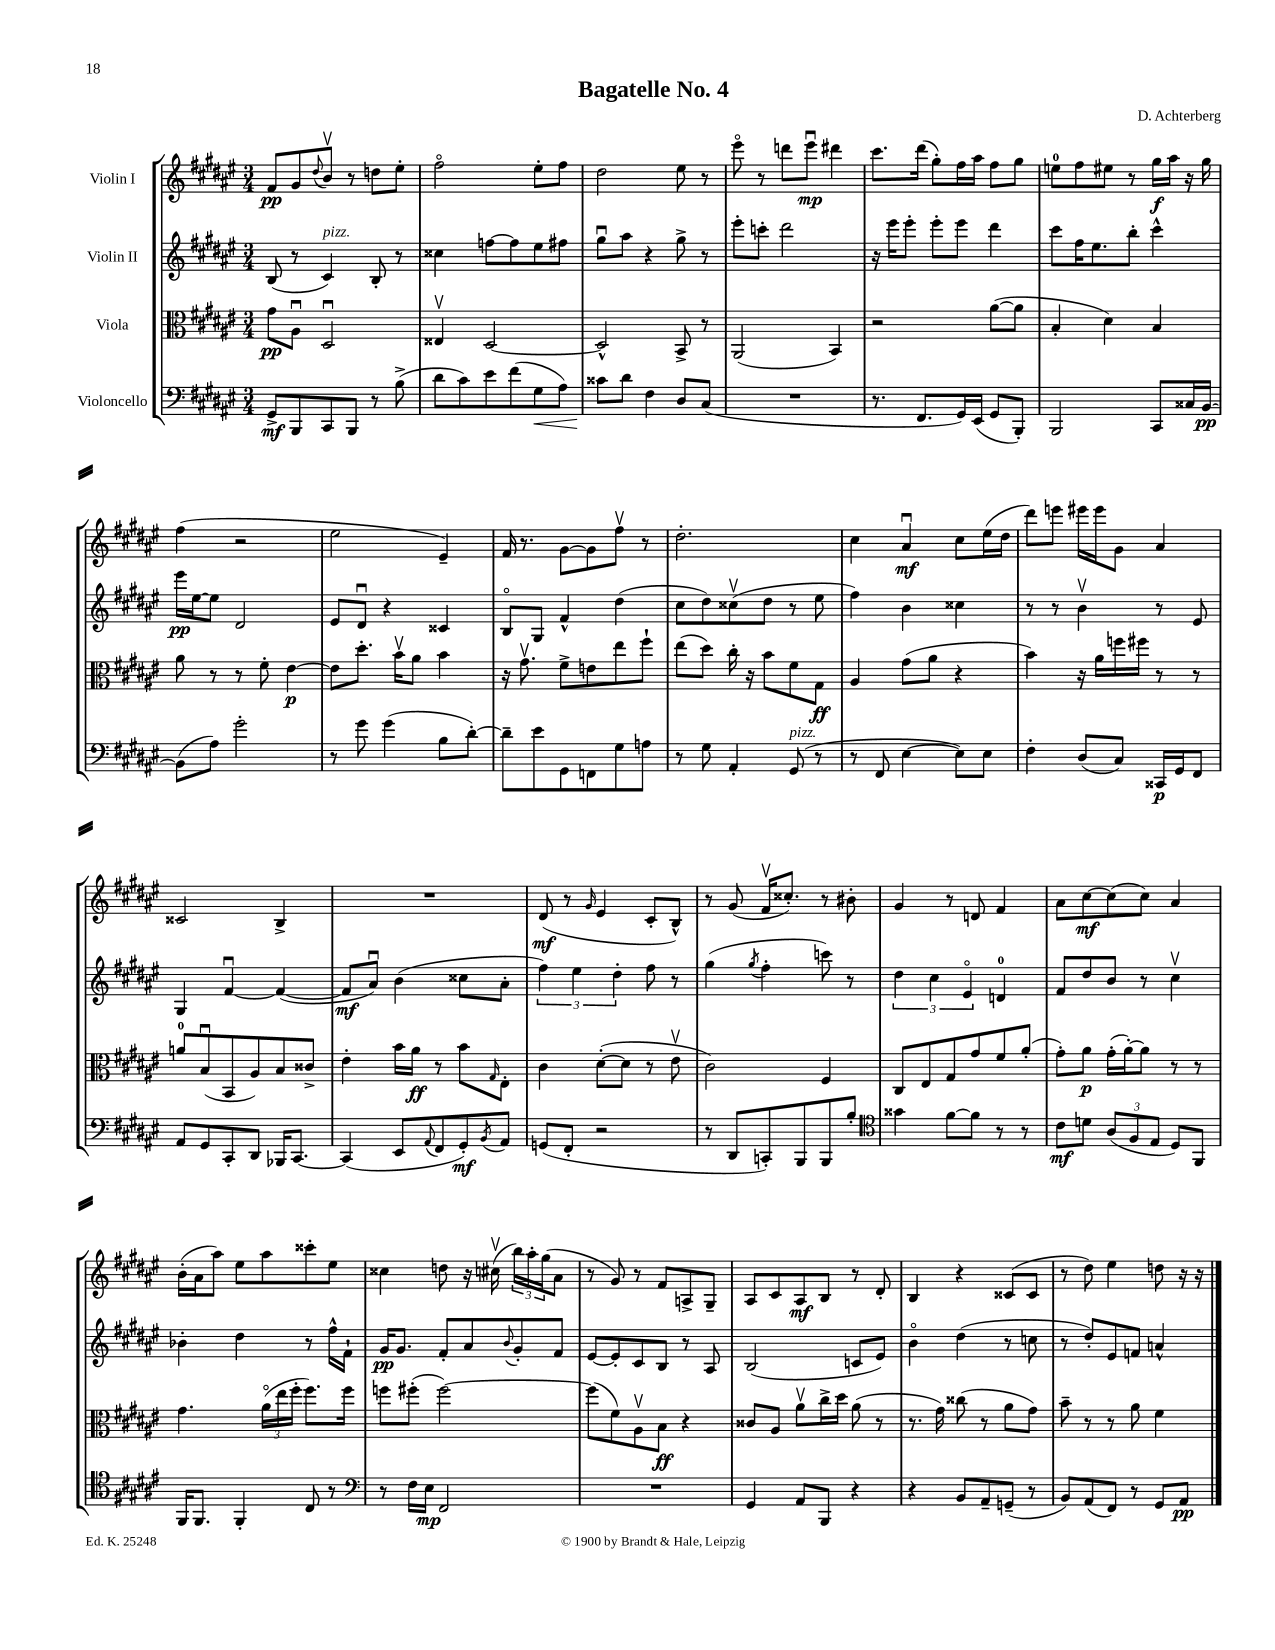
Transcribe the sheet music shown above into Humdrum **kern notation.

**kern	**dynam	**kern	**dynam	**kern	**dynam	**kern	**dynam
*part4	*part4	*part3	*part3	*part2	*part2	*part1	*part1
*staff4	*staff4	*staff3	*staff3	*staff2	*staff2	*staff1	*staff1
*I"Violoncello	*	*I"Viola	*	*I"Violin II	*	*I"Violin I	*
*clefF4	*	*clefC3	*	*clefG2	*	*clefG2	*
*k[f#c#g#d#a#e#]	*	*k[f#c#g#d#a#e#]	*	*k[f#c#g#d#a#e#]	*	*k[f#c#g#d#a#e#]	*
*M3/4	*	*M3/4	*	*M3/4	*	*M3/4	*
=1	=1	=1	=1	=1	=1	=1	=1
8GG#^/L	mf	8g#\L	pp	(8B/	.	8f#/L	pp
8BBB/	.	8A#u\J	.	8r	.	8g#/	.
.	.	.	.	.	.	8qqdd#/	.
!	!	!	!	!LO:TX:a:i:t=pizz.	!	!	!
8CC#/	.	2D#u/	.	4c#/)	.	8bv/J	.
8BBB/J	.	.	.	.	.	8r	.
8r	.	.	.	8B'/	.	8ddn\L	.
(8B^\	.	.	.	8r	.	8ee#'\J	.
=2	=2	=2	=2	=2	=2	=2	=2
8d#\L	.	4E##Xv/	.	4cc##X\	.	2ff#\	.
8c#\)	.	.	.	.	.	.	.
8e#\	.	[2D#/	.	[8ffn\L	.	.	.
(8f#\	.	.	.	8ff\]	.	.	.
!	!LO:HP:b	!	!	!	!	!	!
8G#\	<	.	.	8ee#\	.	8ee#'\L	.
8A#\J)	.	.	.	8ff#X\J	.	8ff#\J	.
=3	=3	=3	=3	=3	=3	=3	=3
8c##X\L	.	2D#^^/]	.	8gg#u\L	.	2dd#\	.
8d#\J	[	.	.	8aa#\J	.	.	.
4F#\	.	.	.	4r	.	.	.
8D#/L	.	8BB^/	.	8gg#^\	.	8ee#\	.
(8C#/J	.	8r	.	8r	.	8r	.
=4	=4	=4	=4	=4	=4	=4	=4
2.r	.	(2AA#/	.	8eee#'\L	.	8eee#\	.
.	.	.	.	8cccn'\J	.	8r	.
.	.	.	.	2ddd#\	.	8dddn\L	.
.	.	.	.	.	.	8eee#u\J	mp
.	.	4BB/)	.	.	.	4ddd#X\	.
=5	=5	=5	=5	=5	=5	=5	=5
8.r	.	2r	.	16r	.	8.ccc#\L	.
.	.	.	.	16eee#\KL	.	.	.
.	.	.	.	8eee#'\J	.	.	.
8.FF#/L	.	.	.	.	.	(16ddd#\Jk	.
.	.	.	.	8eee#'\L	.	8gg#'\L)	.
16GG#/L)	.	.	.	8eee#\J	.	16ff#\L	.
(16EE#/JJ	.	.	.	.	.	16aa#\JJ	.
8GG#/L	.	([8a#\L	.	4ddd#\	.	8ff#\L	.
8BBB'/J)	.	8a#\J]	.	.	.	8gg#\J	.
=6	=6	=6	=6	=6	=6	=6	=6
2BBB/	.	4B'/	.	8ccc#\L	.	8een\L	.
.	.	.	.	16ff#\K	.	8ff#\	.
.	.	.	.	8.ee#\	.	.	.
.	.	4d#\)	.	.	.	8ee#X\J	.
.	.	.	.	8bb'\J	.	8r	.
8CC#/L	.	4B/	.	4ccc#^^\	.	16gg#\LL	f
.	.	.	.	.	.	16aa#\JJ	.
16C##X/L	.	.	.	.	.	16r	.
[16BB/JJ	pp	.	.	.	.	16gg#\	.
!!LO:LB:g=z
=7	=7	=7	=7	=7	=7	=7	=7
(8BB\L]	.	8a#\	.	16eee#\LL	pp	(4ff#\	.
.	.	.	.	[16ee#\J	.	.	.
8A#\J)	.	8r	.	8ee#\J]	.	.	.
2g#'\	.	8r	.	2d#/	.	2r	.
.	.	8f#'\	.	.	.	.	.
.	.	[4e#\	p	.	.	.	.
=8	=8	=8	=8	=8	=8	=8	=8
8r	.	8e#\L]	.	8e#/L	.	2ee#\	.
8g#\	.	8.dd#'\J	.	8d#u/J	.	.	.
(4g#\	.	.	.	4r	.	.	.
.	.	16bv\KL	.	.	.	.	.
.	.	8a#\J	.	.	.	.	.
8B\L	.	4b\	.	4c##X/	.	4e#~/)	.
[8d#'\J)	.	.	.	.	.	.	.
=9	=9	=9	=9	=9	=9	=9	=9
8d#~\L]	.	16r	.	8B/L	.	16f#/	.
.	.	8.g#v\	.	.	.	8.r	.
8e#\	.	.	.	8G#/J	.	.	.
8GG#\	.	8f#^\L	.	4f#^^/	.	[8g#\L	.
8FFn\	.	8en\	.	.	.	8g#\]	.
8G#\	.	8ee#\	.	(4dd#\	.	8ff#v\J	.
8An\J	.	8ff#`\J	.	.	.	8r	.
=10	=10	=10	=10	=10	=10	=10	=10
8r	.	(8ee#\L	.	8cc#\L	.	2.dd#'\	.
8G#\	.	8dd#\J)	.	8dd#\)	.	.	.
4AA#'/	.	16cc#'\	.	(8cc##Xv\	.	.	.
.	.	16r	.	.	.	.	.
.	.	8b\L	.	8dd#\J	.	.	.
!LO:TX:a:i:t=pizz.	!	!	!	!	!	!	!
(8GG#/	.	8f#\	.	8r	.	.	.
8r	.	8G#\J	ff	8ee#\	.	.	.
=11	=11	=11	=11	=11	=11	=11	=11
8r	.	4A#/	.	4ff#\)	.	4cc#\	.
8FF#/	.	.	.	.	.	.	.
[4E#\	.	(8g#\L	.	4b\	.	4a#u/	mf
.	.	8a#\J	.	.	.	.	.
8E#\L])	.	4r	.	4cc##X\	.	8cc#\L	.
8E#\J	.	.	.	.	.	(16ee#\L	.
.	.	.	.	.	.	16dd#\JJ	.
=12	=12	=12	=12	=12	=12	=12	=12
4F#'\	.	4b\)	.	8r	.	8ddd#\L)	.
.	.	.	.	8r	.	8eeen\J	.
(8D#/L	.	16r	.	4bv\	.	16eee#X\LL	.
.	.	16a#\LL	.	.	.	16eee#\J	.
8C#/J)	.	16ffn\	.	.	.	8g#\J	.
.	.	16ff#X\JJ	.	.	.	.	.
16CC##X/LL	p	8r	.	8r	.	4a#/	.
16GG#/J	.	.	.	.	.	.	.
8FF#/J	.	8r	.	8e#/	.	.	.
!!LO:LB:g=z
=13	=13	=13	=13	=13	=13	=13	=13
8AA#/L	.	8an/L	.	4G#/	.	2c##X/	.
8GG#/	.	(8Bu/	.	.	.	.	.
8CC#'/	.	8BB/	.	[4f#u/	.	.	.
8DD#/J	.	8A#/)	.	.	.	.	.
16BBB-X/KL	.	8B/	.	(4f#/_	.	4B^/	.
[8.CC#/J	.	.	.	.	.	.	.
.	.	8c##X^/J	.	.	.	.	.
=14	=14	=14	=14	=14	=14	=14	=14
(4CC#/]	.	4e#'\	.	8f#/L]	mf	2.r	.
.	.	.	.	8a#u/J)	.	.	.
8EE#/L	.	16b\LL	.	(4b\	.	.	.
.	.	16a#\JJ	ff	.	.	.	.
8qqAA#/	.	.	.	.	.	.	.
8FF#/	.	8r	.	.	.	.	.
8GG#'/)	mf	8b\L	.	8cc##X\L	.	.	.
8qBB/	.	16qqG#/	.	.	.	.	.
8AA#/J	.	8E#'\J	.	8a#'\J	.	.	.
=15	=15	=15	=15	=15	=15	=15	=15
(8GGn/L	.	4c#\	.	6ff#\)	.	(8d#/	mf
8FF#'/J	.	.	.	.	.	8r	.
.	.	.	.	6ee#\	.	.	.
.	.	.	.	.	.	16qqg#/	.
2r	.	([8d#'\L	.	.	.	4e#/	.
.	.	.	.	6dd#'\	.	.	.
.	.	8d#\J]	.	.	.	.	.
.	.	8r	.	8ff#\	.	8c#'/L	.
.	.	8e#v\	.	8r	.	8B^^/J)	.
=16	=16	=16	=16	=16	=16	=16	=16
8r	.	2c#\)	.	(4gg#\	.	8r	.
8DD#/L	.	.	.	.	.	(8g#/	.
.	.	.	.	8qgg#/	.	.	.
8CCn'/)	.	.	.	4ff#'\	.	16f#v/KL	.
.	.	.	.	.	.	8.cc##X'/J)	.
8BBB/	.	.	.	.	.	.	.
8BBB/	.	4F#/	.	8cccn\)	.	8r	.
8B'/J	.	.	.	8r	.	8b#X'\	.
=17	=17	=17	=17	=17	=17	=17	=17
*clefC4	*	*	*	*	*	*	*
4g##X\	.	8C#/L	.	6dd#\	.	4g#/	.
.	.	8E#/	.	.	.	.	.
.	.	.	.	6cc#\	.	.	.
[8f#\L	.	8G#/	.	.	.	8r	.
.	.	.	.	6e#/	.	.	.
8f#\J]	.	8g#/	.	.	.	8dn/	.
8r	.	8f#/	.	4dn/	.	4f#/	.
8r	.	(8a#'/J	.	.	.	.	.
=18	=18	=18	=18	=18	=18	=18	=18
8c#\L	mf	8g#'\L)	.	8f#/L	.	8a#\L	.
8dn\J	.	8a#\J	p	8dd#/	.	[8cc#\	mf
(12A#/L	.	(16g#'\LL	.	8b/J	.	(8cc#\]	.
.	.	[16a#'\J)	.	.	.	.	.
12F#/	.	.	.	.	.	.	.
.	.	8a#\J]	.	8r	.	8cc#\J)	.
12E#/J	.	.	.	.	.	.	.
8D#/L)	.	8r	.	4cc#v\	.	4a#/	.
8FF#/J	.	8r	.	.	.	.	.
!!LO:LB:g=z
=19	=19	=19	=19	=19	=19	=19	=19
16FF#/KL	.	4.g#\	.	4b-X'\	.	(16b'\LL	.
8.FF#/J	.	.	.	.	.	16a#\J	.
.	.	.	.	.	.	8aa#\J)	.
4FF#'/	.	.	.	4dd#\	.	8ee#\L	.
.	.	(24a#\LL	.	.	.	8aa#\	.
.	.	24ee#\	.	.	.	.	.
.	.	24ff#'\JJ	.	.	.	.	.
8C#/	.	8.ff#\L)	.	8r	.	8ccc##X'\	.
8r	.	.	.	16ff#^^\LL	.	8ee#\J	.
.	.	16ff#\Jk	.	16f#`\JJ	.	.	.
=20	=20	=20	=20	=20	=20	=20	=20
*clefF4	*	*	*	*	*	*	*
8r	.	8ffn\L	.	16g#/KL	pp	4cc##X\	.
.	.	.	.	8.g#/J	.	.	.
16F#\LL	.	(8ff#X'\J	.	.	.	.	.
16E#\JJ	mp	.	.	.	.	.	.
2FF#/	.	[2ff#\)	.	8f#'/L	.	8ddn\	.
.	.	.	.	8a#/	.	16r	.
.	.	.	.	.	.	(16cc#Xv\	.
.	.	.	.	8qqb/	.	.	.
.	.	.	.	8g#'/	.	24bb\LL)	.
.	.	.	.	.	.	24aa#'\	.
.	.	.	.	.	.	(24gg#\J	.
.	.	.	.	8f#/J	.	8a#\J	.
=21	=21	=21	=21	=21	=21	=21	=21
2.r	.	(8ff#\L]	.	[8e#/L	.	8r	.
.	.	8f#\)	.	8e#'/]	.	8g#/)	.
.	.	8A#v\	.	8c#/	.	8r	.
.	.	8B\J	ff	8B/J	.	8f#/L	.
.	.	4r	.	8r	.	8An^/	.
.	.	.	.	8A#/	.	8G#~/J	.
=22	=22	=22	=22	=22	=22	=22	=22
4GG#/	.	8c##X/L	.	(2B/	.	8A#/L	.
.	.	8A#/J	.	.	.	8c#/	.
8AA#/L	.	8a#v\L	.	.	.	8A#/	mf
8BBB/J	.	16cc#^\L	.	.	.	8B/J	.
.	.	16dd#\JJ	.	.	.	.	.
4r	.	(8a#\	.	8cn/L	.	8r	.
.	.	8r	.	8e#/J)	.	8d#'/	.
=23	=23	=23	=23	=23	=23	=23	=23
4r	.	8.r	.	4b\	.	4B/	.
.	.	16g#\)	.	.	.	.	.
8BB/L	.	(8cc##X\	.	(4dd#\	.	4r	.
8AA#~/	.	8r	.	.	.	.	.
(8GGn~/J	.	8a#\L	.	8r	.	(8c##X/L	.
8r	.	8g#\J)	.	8ccn\	.	8c##/J	.
=24	=24	=24	=24	=24	=24	=24	=24
8BB/L)	.	8b~\	.	8r	.	8r	.
(8AA#/	.	8r	.	8dd#'/L)	.	8dd#\)	.
8FF#/J)	.	8r	.	8e#/	.	4ee#\	.
8r	.	8a#\	.	8fn/J	.	.	.
8GG#/L	.	4f#\	.	4an^^/	.	8ddn\	.
8AA#/J	pp	.	.	.	.	16r	.
.	.	.	.	.	.	16r	.
==	==	==	==	==	==	==	==
*-	*-	*-	*-	*-	*-	*-	*-
